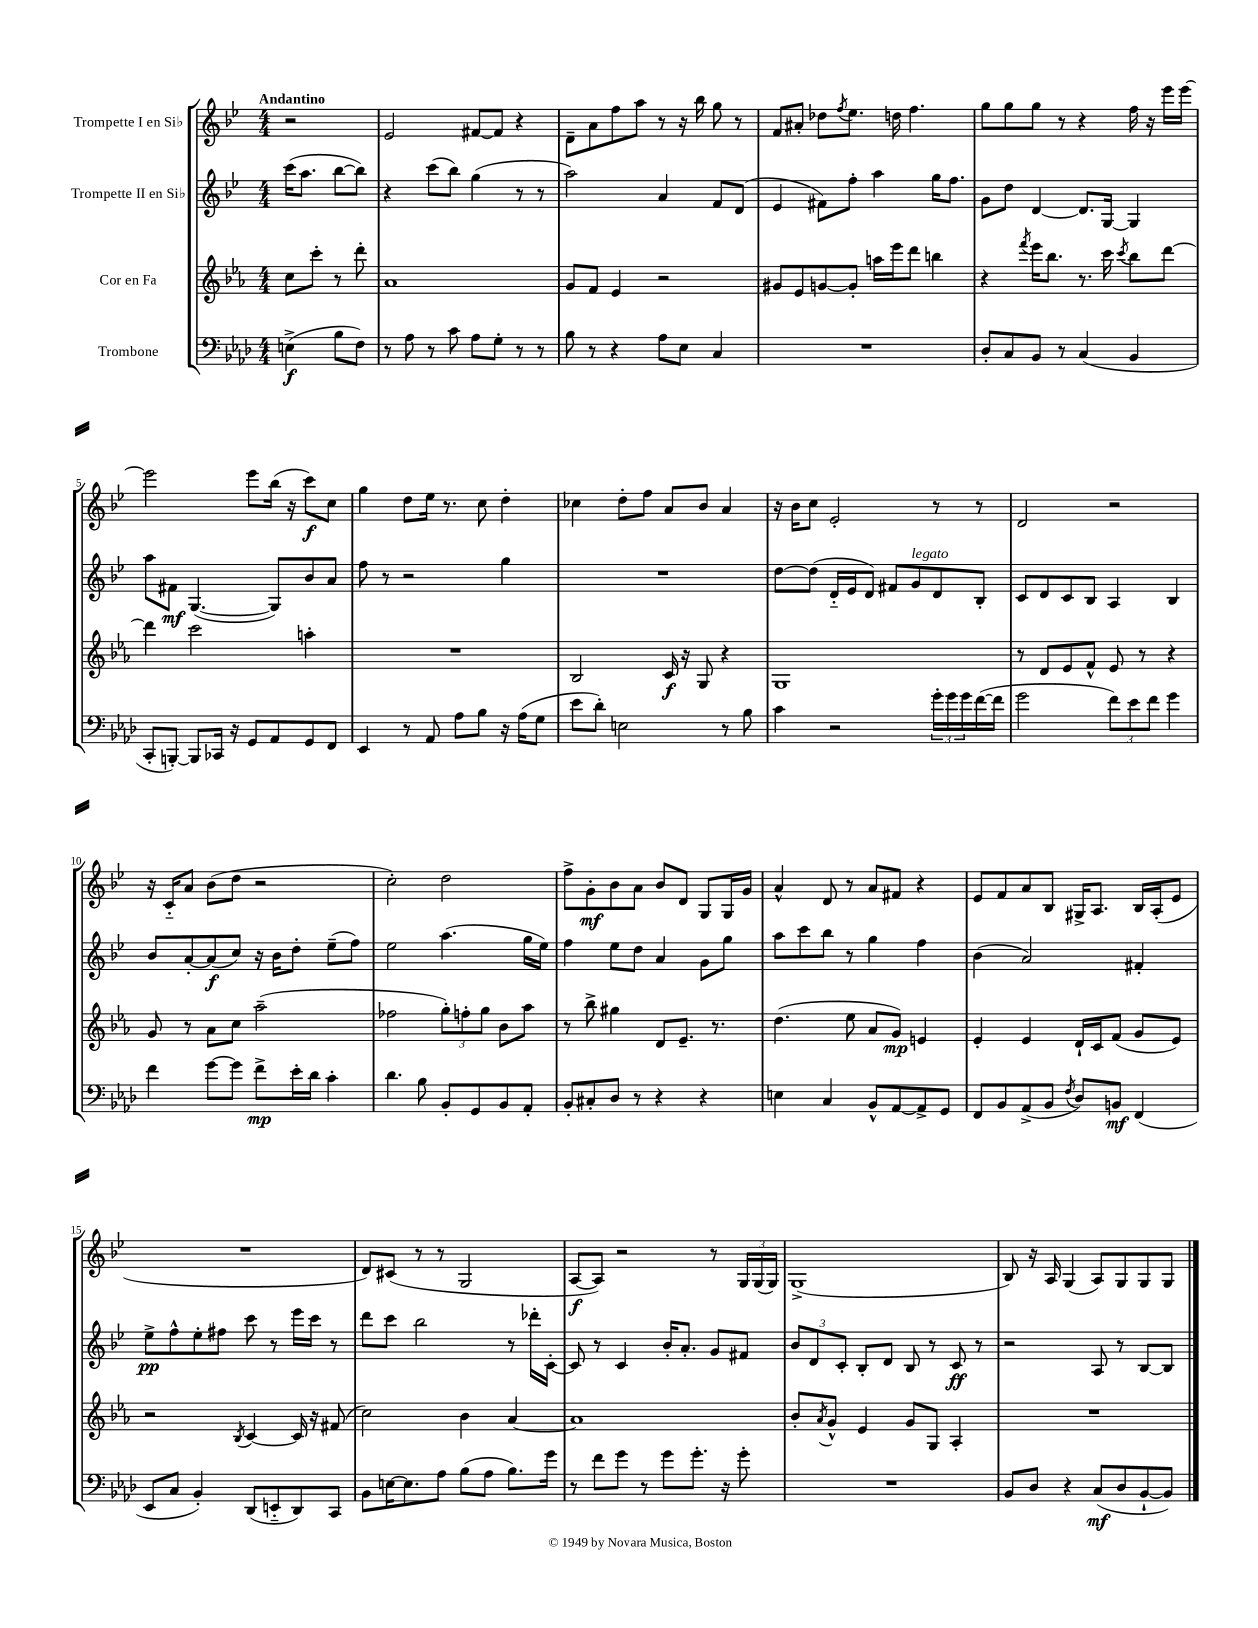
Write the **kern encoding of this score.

**kern	**kern	**kern	**kern
*staff4	*staff3	*staff2	*staff1
*clefF4	*clefG2	*clefG2	*clefG2
*k[b-e-a-d-]	*k[b-e-a-]	*k[b-e-]	*k[b-e-]
*M4/4	*M4/4	*M4/4	*M4/4
(4E^	8cc	(16ccc	2r
.	.	8.aa	.
.	8ccc'	.	.
8B-	8r	[8bb-	.
8F)	8ddd'	8bb-])	.
=	=	=	=
8r	1a-	4r	2e-
8A-	.	.	.
8r	.	(8ccc	.
8c	.	8bb-)	.
8A-	.	(4gg	[8f#
8G'	.	.	8f#]
8r	.	8r	4r
8r	.	8r	.
=	=	=	=
8B-	8g	2aa)	8d~
8r	8f	.	8a
4r	4e-	.	8ff
.	.	.	8aa
8A-	2r	4a	8r
8E-	.	.	16r
.	.	.	16bb-
4C	.	8f	8gg
.	.	(8d	8r
=	=	=	=
1r	8g#	4e-	8f
.	8e-	.	8a#'
.	[8g	8f#)	8dd-
.	.	.	8qff
.	8g']	8ff'	8.ee-
.	16aa	4aa	.
.	16eee-	.	16dd
.	8ddd	.	4.ff
.	4bb	16gg	.
.	.	8.ff	.
=	=	=	=
8D-'	4r	8g	8gg
8C	.	8dd	8gg
.	8qfff	.	.
8BB-	16eee-	[4d	8gg
.	8.bb-	.	.
8r	.	.	8r
(4C	8.r	8.d]	4r
.	16ccc	[16G	.
.	8qccc	.	.
4BB-	8bb-	4G]	16ff
.	.	.	16r
.	[8ddd	.	16eee-
.	.	.	[16eee-
=	=	=	=
8CC'	4ddd]	8aa	2eee-]
[8BBB')	.	8f#	.
8BBB]	2ccc	([4.G	.
16CC-	.	.	.
16r	.	.	.
8GG	.	.	8eee-
8AA-	.	8G])	(16bb-
.	.	.	16r
8GG	4aa'	8b-	8ccc)
8FF	.	8a	8cc
=	=	=	=
4EE-	1r	8ff	4gg
.	.	8r	.
8r	.	2r	8dd
8AA-	.	.	16ee-
.	.	.	8.r
8A-	.	.	.
8B-	.	.	8cc
16r	.	4gg	4dd'
(16A-	.	.	.
8G	.	.	.
=	=	=	=
8e-	2B-	1r	4cc-
8d-')	.	.	.
2E	.	.	8dd'
.	.	.	8ff
.	16c	.	8a
.	16r	.	.
.	8G	.	8b-
8r	4r	.	4a
8B-	.	.	.
=	=	=	=
4c	1G	[8dd	16r
.	.	.	16b-
.	.	(8dd]	8cc
2r	.	16d'~	2e-'
.	.	16e-	.
.	.	8d)	.
.	.	8f#	.
.	.	8g	.
24g'	.	8d	8r
24g	.	.	.
24g	.	.	.
([16f	.	8B-'	8r
16f]	.	.	.
=	=	=	=
2g	8r	8c	2d
.	8d	8d	.
.	8e-	8c	.
.	8f^^	8B-	.
12f)	8e-	4A	2r
12e-	.	.	.
.	8r	.	.
12f	.	.	.
4g	4r	4B-	.
=	=	=	=
4f	8g	8b-	16r
.	.	.	16c'~
.	8r	[8a'	8a
[8g	8a-	(8a]	(8b-
8g]	8cc	8cc)	8dd
8f^	(2aa-~	16r	2r
.	.	16b-	.
16e-'	.	8dd'	.
16d-	.	.	.
4c'	.	(8ee-~	.
.	.	8ff)	.
=	=	=	=
4.d-	2ff-	2ee-	2cc')
8B-	.	.	.
8BB-'	12gg')	(4.aa	2dd
.	12ff'	.	.
8GG	.	.	.
.	12gg	.	.
8BB-	8b-	.	.
8AA-'	8aa-	16gg	.
.	.	16ee-)	.
=	=	=	=
8BB-'	8r	4ff	8ff^
8C#'	8bb-^	.	8g'
8D-	4gg#	8ee-	8b-
8r	.	8dd	8a
4r	8d	4a	8b-
.	8.e-~	.	8d
4r	.	8g	8G
.	8.r	.	.
.	.	8gg	16G
.	.	.	16g
=	=	=	=
4E	(4.dd	8aa	4a^^
.	.	8ccc	.
4C	.	8bb-	8d
.	8ee-	8r	8r
8BB-^^	8a-	4gg	8a
[8AA-	8g)	.	8f#
8AA-^]	4e	4ff	4r
8GG	.	.	.
=	=	=	=
8FF	4e-'	(4b-	8e-
8BB-	.	.	8f
(8AA-^	4e-	2a)	8a
8BB-	.	.	8B-
8qF	.	.	.
8D-)	16d`	.	16G#^
.	16c	.	8.A
8BB	(8f	.	.
(4FF	8g	4f#'	16B-
.	.	.	(16A'
.	8e-)	.	8e-
=	=	=	=
8EE-	2r	8ee-^	1r
8C	.	8ff^^	.
4BB-')	.	8ee-'	.
.	.	8ff#	.
.	8qB-	.	.
(8DD-	[4c	8ccc	.
8EE'~	.	8r	.
8DD-)	16c]	16eee-	.
.	16r	16ccc	.
8CC	(8f#	8r	.
=	=	=	=
8BB-	2cc)	8ddd	8d)
[16E	.	8ccc	(8c#
8.E]	.	.	.
.	.	2bb-	8r
8A-	.	.	8r
(8B-	4b-	.	2G
8A-	.	.	.
8.B-)	[4a-	8r	.
.	.	16ddd-'	.
16g	.	[16c'	.
=	=	=	=
8r	1a-]	8c]	[8A
8f	.	8r	8A])
8g	.	4c	2r
8r	.	.	.
8g	.	16b-'	.
.	.	8.a'	.
8.g'	.	.	.
.	.	8g	8r
16r	.	.	.
8g'	.	8f#	24G
.	.	.	(24G
.	.	.	24G)
=	=	=	=
1r	8b-'	12b-	(1G^
.	.	12d	.
.	8qa-	.	.
.	8g^^	.	.
.	.	12c'	.
.	4e-	8B-'	.
.	.	8d	.
.	8g	8B-	.
.	8G	8r	.
.	4A-'	8c	.
.	.	8r	.
=	=	=	=
8BB-	1r	2r	8B-)
8D-	.	.	16r
.	.	.	16A
4r	.	.	(4G
(8C	.	8A	8A)
8D-	.	8r	8G
[8BB-`	.	[8B-	8G
8BB-])	.	8B-]	8G
==	==	==	==
*-	*-	*-	*-
